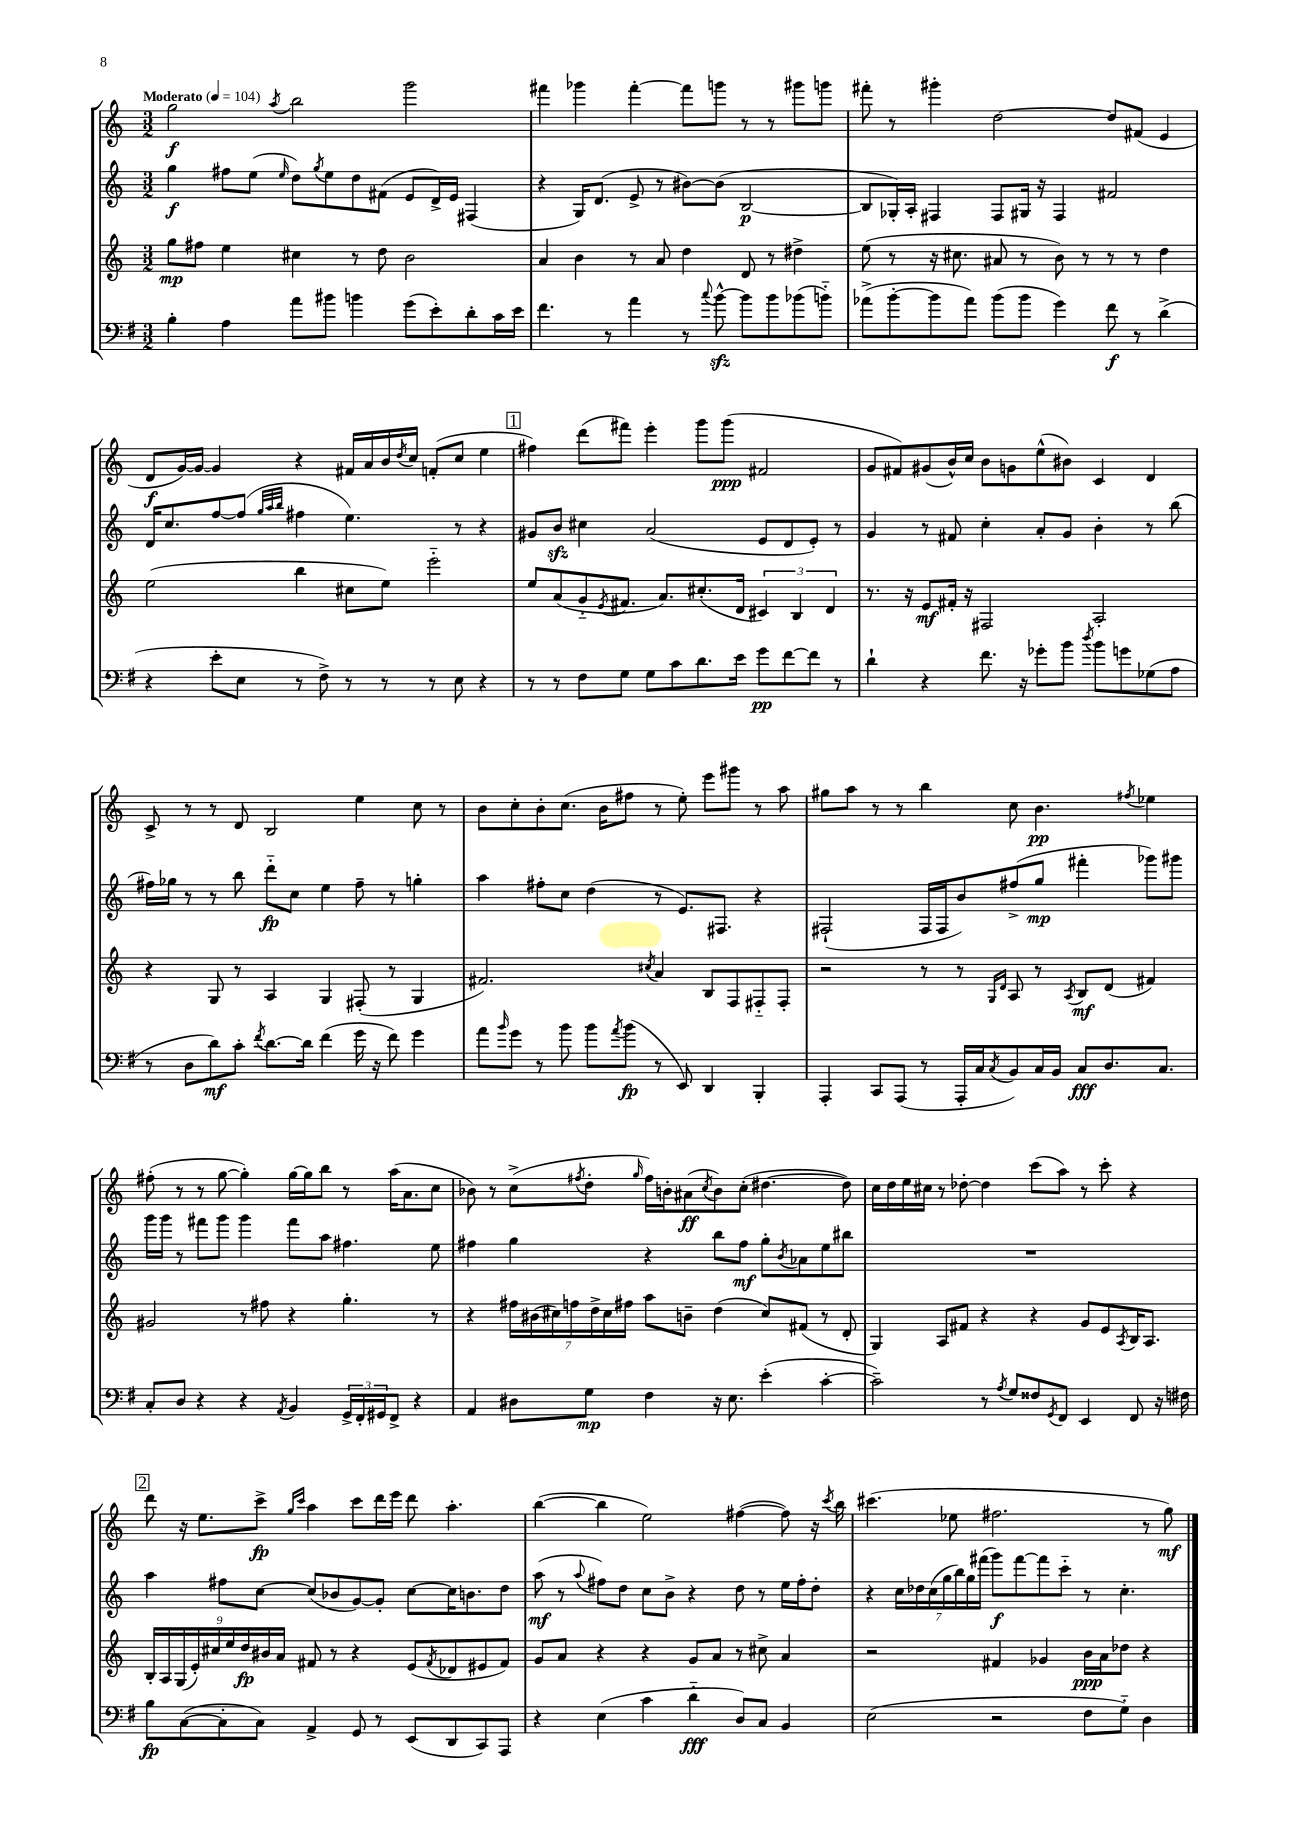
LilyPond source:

<<
\new StaffGroup <<
\new Staff = "s0" {
    \clef treble \key c \major \numericTimeSignature \time 3/2 \tempo "Moderato" 4 = 104
    g''2\f \acciaccatura { a''8 } b''2 g'''2 |
    fis'''4 ges'''4 fis'''4~-. fis'''8 g'''8 r8 r8 gis'''8 g'''8 |
    fis'''8-. r8 gis'''4-. d''2~ d''8 fis'8( e'4 |
    d'8\f g'16~) g'16~ g'4 r4 fis'16 a'16 b'16 \acciaccatura { d''8 } c''16 f'8-.( c''8 e''4 |
    \mark \markup { \box "1" } fis''4) d'''8( fis'''8) e'''4-. g'''8 g'''8\ppp( fis'2 |
    g'8 fis'8) gis'8( b'16-^) c''16 b'8 g'8 e''8-^( bis'8) c'4 d'4 |
    c'8-> r8 r8 d'8 b2 e''4 c''8 r8 |
    b'8 c''8-. b'8-. c''8.( b'16 fis''8 r8 e''8-.) e'''8 gis'''8 r8 a''8 |
    gis''8 a''8 r8 r8 b''4 c''8 b'4.\pp \acciaccatura { fis''8 } ees''4 |
    fis''8-.( r8 r8 g''8~ g''4-.) g''16~ g''16 b''8 r8 a''16( a'8. c''8 |
    bes'8) r8 c''8->( \acciaccatura { fis''8 } d''8-. \grace { g''16 } fis''16) b'16-. ais'8\ff( \acciaccatura { c''8 } b'8) c''8-.( dis''4.~ dis''8) |
    c''16 d''16 e''16 cis''16 r8 des''8~-. des''4 c'''8( a''8) r8 c'''8-. r4 |
    \mark \markup { \box "2" } d'''8 r16 e''8. c'''8->\fp \grace { g''16 c'''16 } a''4 c'''8 d'''16 e'''16 d'''8 a''4.-. |
    b''4~( b''4 e''2) fis''4~( fis''8) r16 \acciaccatura { c'''8 } b''16 |
    cis'''4.( ees''8 fis''2. r8 g''8\mf) \bar "|." |
}
\new Staff = "s1" {
    \clef treble \key c \major \numericTimeSignature \time 3/2
    g''4\f fis''8 e''8( \grace { e''16 } d''8) \acciaccatura { g''8 } e''8 d''8 fis'8( e'8 d'16->) e'16 fis4( |
    r4 g16) d'8.( e'8-> r8 bis'8~) bis'8( b2~\p |
    b8 ges16-.) a16-. fis4 fis8 gis16 r16 fis4 fis'2 |
    d'16 c''8. f''8~ f''8( \grace { g''32 a''32 b''32 } fis''4 e''4.) r8 r4 |
    \mark \markup { \box "1" } gis'8 b'8\sfz cis''4 a'2( e'8 d'8 e'8-.) r8 |
    g'4 r8 fis'8 c''4-. a'8-. g'8 b'4-. r8 b''8( |
    fis''16) ges''16 r8 r8 b''8 d'''8-_\fp c''8 e''4 fis''8-- r8 g''4-. |
    a''4 fis''8-. c''8 d''4( r8 e'8.) fis8. r4 |
    fis2-!( fis16 fis16 b'8) fis''8->( g''8\mp fis'''4-. ges'''8) gis'''8 |
    g'''16 g'''16 r8 fis'''8 g'''8 g'''4 fis'''8 a''8 fis''4. e''8 |
    fis''4 g''4 r4 b''8 fis''8\mf g''8-. \acciaccatura { b'8 } aes'8 e''8 bis''8 |
    R1. |
    \mark \markup { \box "2" } a''4 fis''8 c''8~ c''8( bes'8 g'8~) g'8-. c''8~ c''16 b'8. d''8 |
    a''8\mf( r8 \appoggiatura { a''8 } fis''8) d''8 c''8 b'8-> r4 d''8 r8 e''16 fis''16-. d''8-. |
    r4 \tuplet 7/4 { c''16 des''16 c''16( g''16 b''16) g''16 fis'''16( } g'''8\f) fis'''8~ fis'''8 c'''8-_ r8 c''4.-. \bar "|." |
}
\new Staff = "s2" {
    \clef treble \key c \major \numericTimeSignature \time 3/2
    g''8\mp fis''8 e''4 cis''4 r8 d''8 b'2 |
    a'4 b'4 r8 a'8 d''4 d'8 r8 dis''4-> |
    e''8( r8 r16 cis''8. ais'8 r8 b'8) r8 r8 r8 d''4 |
    e''2( b''4 cis''8 e''8) e'''2-_ |
    \mark \markup { \box "1" } e''8 a'8( g'8-_ \acciaccatura { e'8 } fis'8. a'8.) cis''8.-.( d'16 \tuplet 3/2 { cis'4) b4 d'4 } |
    r8. r16 e'8\mf fis'16-. r16 fis2 a2-. |
    r4 g8 r8 a4 g4 fis8-.( r8 g4 |
    fis'2.) \acciaccatura { cis''8 } a'4 b8 f8 fis8-_ fis8-. |
    r2 r8 r8 \grace { g16 d'16 } a8 r8 \acciaccatura { a8 } b8\mf d'8( fis'4) |
    gis'2 r8 fis''8 r4 g''4.-. r8 |
    r4 \tuplet 7/4 { fis''16 bis'16( cis''16) f''16 d''16-> cis''16 fis''16 } a''8 b'8-- d''4( cis''8) fis'8( r8 d'8-. |
    g4) a8 fis'8 r4 r4 g'8 e'8 \acciaccatura { a8 } b16 a8. |
    \mark \markup { \box "2" } \tuplet 9/8 { b16-. a16 g16( e'16-.) cis''16 e''16 d''16\fp bis'16 a'16 } fis'8 r8 r4 e'8( \acciaccatura { fis'8 } des'8 eis'8 fis'8) |
    g'8 a'8 r4 r4 g'8 a'8 r8 cis''8-> a'4 |
    r2 fis'4 ges'4 b'16\ppp a'16 des''8 r4 \bar "|." |
}
\new Staff = "s3" {
    \clef bass \key g \major \numericTimeSignature \time 3/2
    b4-. a4 a'8 bis'8 b'4 g'8( e'8-.) d'8-. c'16 e'16 |
    fis'4. r8 a'4 r8 \appoggiatura { c''8 } b'8~-^\sfz b'8 b'8 bes'8( b'8-_) |
    aes'8->( b'8~-. b'8 aes'8) b'8( b'8 g'4) fis'8\f r8 d'4->( |
    r4 e'8-. e8 r8 fis8->) r8 r8 r8 e8 r4 |
    \mark \markup { \box "1" } r8 r8 fis8 g8 g8 c'8 d'8. e'16 g'8\pp fis'8~ fis'8 r8 |
    d'4-! r4 fis'8. r16 ges'8-. b'8 \acciaccatura { d''8 } b'8 g'8 ges8( a8 |
    r8 d8 d'8\mf) c'8-. \acciaccatura { fis'8 } d'8.~ d'16 fis'4( g'16 r16 fis'8) g'4 |
    a'8 \grace { b'16 } g'8 r8 b'8 b'8 \acciaccatura { a'8 } b'8\fp( r8 e,8) d,4 b,,4-. |
    a,,4-. c,8 a,,8( r8 a,,16-. c16 \acciaccatura { c8 } b,8) c16 b,16 c8\fff d8. c8. |
    c8-. d8 r4 r4 \acciaccatura { a,8 } b,4 \tuplet 3/2 { g,16-> fis,16-. gis,16 } fis,8-> r4 |
    a,4 dis8 g8\mp fis4 r16 e8. e'4-.( c'4~-. |
    c'2--) r8 \acciaccatura { a8 } g8 fisis8 \acciaccatura { g,8 } fis,8 e,4 fis,8 r16 fis16 |
    \mark \markup { \box "2" } b8\fp c8~( c8-. c8) a,4-> g,8 r8 e,8( d,8 c,8) a,,8 |
    r4 e4( c'4 d'4-_\fff d8) c8 b,4 |
    e2( r2 fis8 g8-_) d4 \bar "|." |
}
>>
>>
\layout { \context { \Score \remove "Bar_number_engraver" } }
